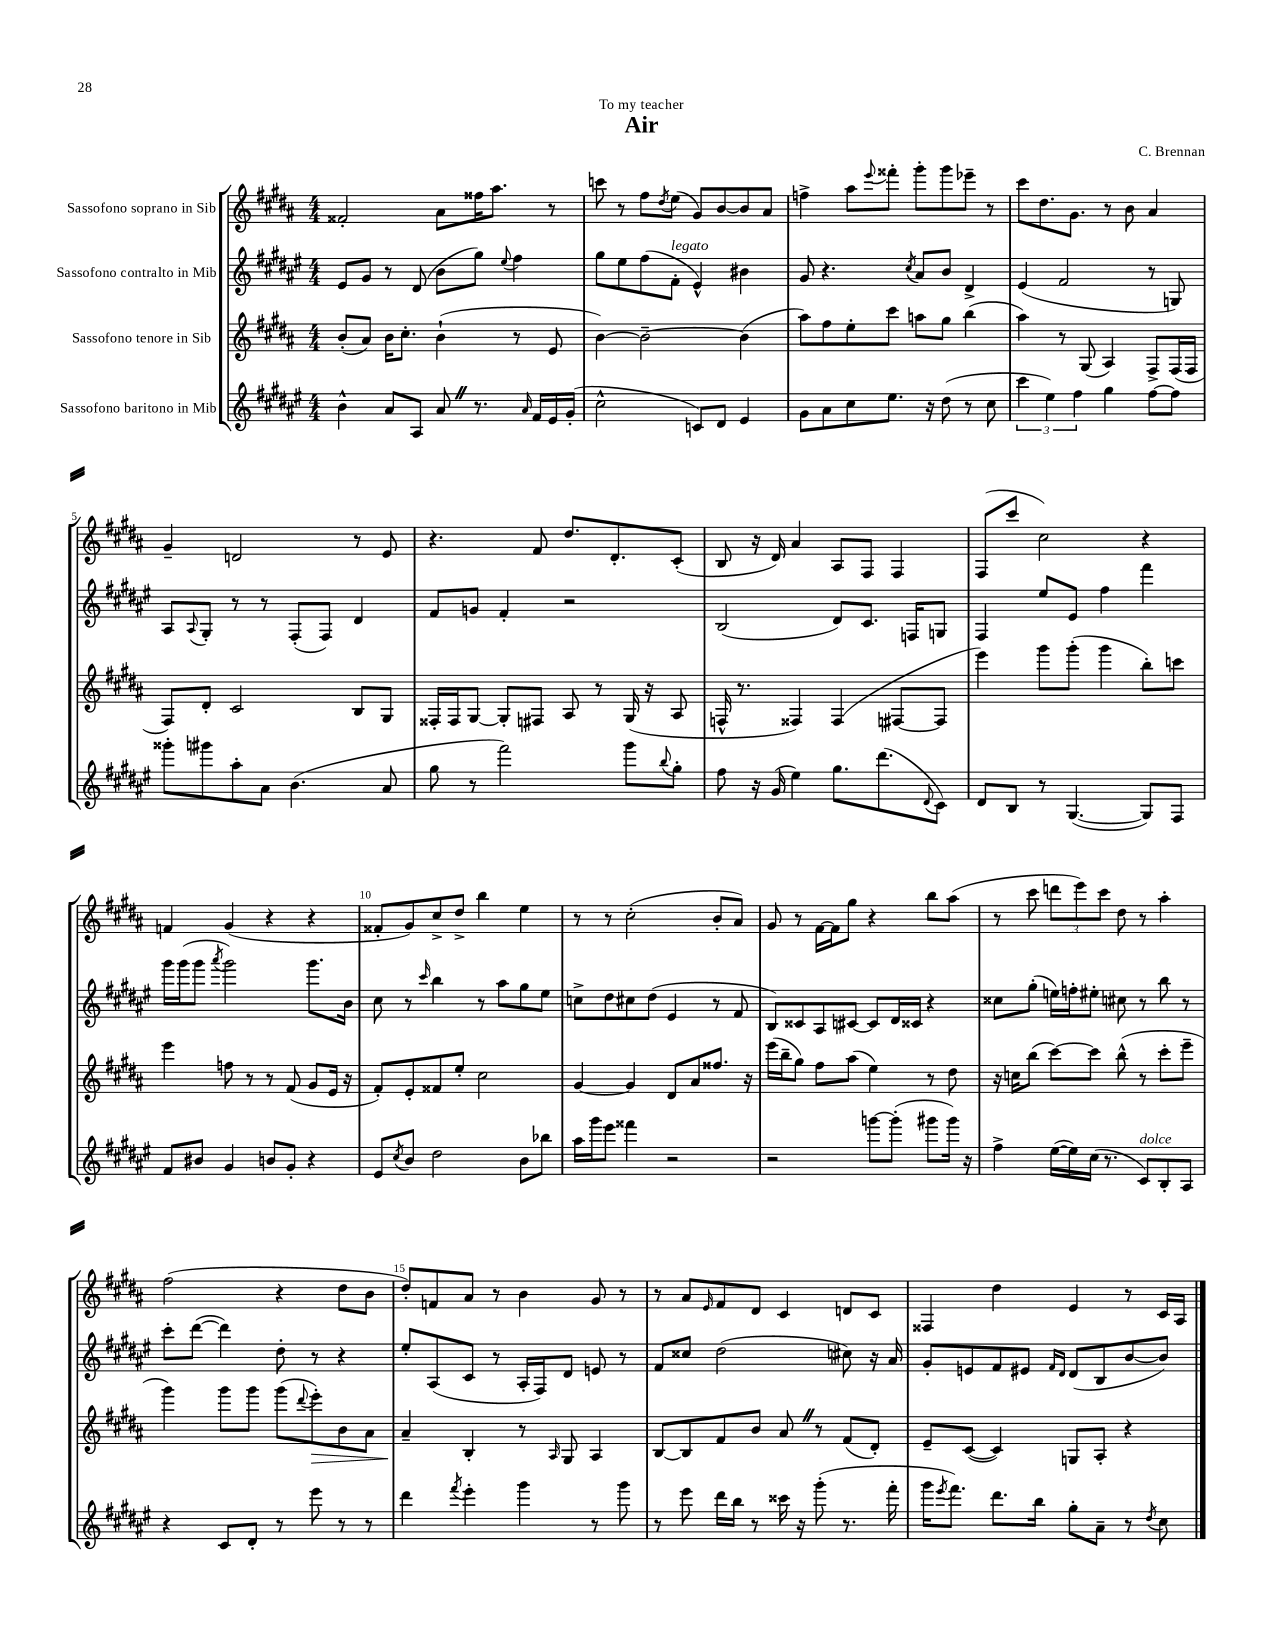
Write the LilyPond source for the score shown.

\header { title = "Air" composer = "C. Brennan" dedication = "To my teacher" }
<<
\new StaffGroup <<
\new Staff = "s0" \with { instrumentName = "Sassofono soprano in Sib" } {
    \clef treble \key b \major \numericTimeSignature \time 4/4
    fisis'2-. ais'8 fisis''16 ais''8. r8 |
    c'''8 r8 fis''8 \acciaccatura { dis''8 } e''8( gis'8) b'8~ b'8 ais'8 |
    f''4-> ais''8 \appoggiatura { e'''8 } fisis'''8-. gis'''8-. gis'''8 ees'''8-- r8 |
    cis'''8 dis''8. gis'8. r8 b'8 ais'4 |
    gis'4-- d'2 r8 e'8 |
    r4. fis'8 dis''8. dis'8.-. cis'8-.( |
    b8 r16 dis'16) ais'4 ais8 fis8 fis4 |
    fis8( cis'''8 cis''2) r4 |
    f'4 gis'4( r4 r4 |
    fisis'8-. gis'8) cis''8-> dis''8-> b''4 e''4 |
    r8 r8 cis''2-.( b'8-. ais'8) |
    gis'8 r8 fis'16~ fis'16 gis''8 r4 b''8 ais''8( |
    r8 cis'''8 \tuplet 3/2 { d'''8 e'''8) cis'''8 } dis''8 r8 ais''4-. |
    fis''2( r4 dis''8 b'8 |
    dis''8-.) f'8 ais'8 r8 b'4 gis'8 r8 |
    r8 ais'8 \grace { e'16 } fis'8 dis'8 cis'4 d'8 cis'8 |
    fisis4 dis''4 e'4 r8 cis'16 ais16 \bar "|." |
}
\new Staff = "s1" \with { instrumentName = "Sassofono contralto in Mib" } {
    \clef treble \key fis \major \numericTimeSignature \time 4/4
    eis'8 gis'8 r8 dis'8( b'8 gis''8) \appoggiatura { eis''8 } fis''4 |
    gis''8 eis''8 fis''8( fis'8-.^\markup { \italic "legato" } eis'4-^) bis'4 |
    gis'8 r4. \acciaccatura { cis''8 } ais'8 b'8 dis'4-> |
    eis'4( fis'2 r8 g8) |
    ais8 \appoggiatura { ais8 } gis8-. r8 r8 fis8-.( fis8) dis'4 |
    fis'8 g'8 fis'4-. r2 |
    b2( dis'8) cis'8. f16 g8 |
    fis4 eis''8 eis'8 fis''4 fis'''4 |
    gis'''16 gis'''16( gis'''8 \acciaccatura { ais'''8 } gis'''2) gis'''8. b'16 |
    cis''8 r8 \grace { cis'''16 } b''4 r8 ais''8 gis''8 eis''8 |
    c''8-> dis''8 cis''8 dis''8( eis'4 r8 fis'8 |
    b8) cisis'8 ais8 cis'8~ cis'8 dis'16 cisis'16 r4 |
    cisis''8 gis''8-.( e''16) f''16-. eis''8-. cis''8 r8 b''8 r8 |
    cis'''8-. dis'''8~( dis'''4) dis''8-. r8 r4 |
    eis''8-. ais8( cis'8 r8 ais16-. fis16) dis'8 e'8 r8 |
    fis'8 cisis''8 dis''2( cis''8) r16 ais'16 |
    gis'8-. e'8 fis'8 eis'8 \grace { fis'16 dis'16 } dis'8( b8 b'8~ b'8) \bar "|." |
}
\new Staff = "s2" \with { instrumentName = "Sassofono tenore in Sib" } {
    \clef treble \key b \major \numericTimeSignature \time 4/4
    b'8-.( ais'8) b'16 cis''8.-. b'4-!( r8 e'8 |
    b'4~) b'2~-- b'4( |
    ais''8) fis''8 e''8-. cis'''8 a''8 gis''8 b''4( |
    ais''4) r8 gis8( ais4) fis8-> fis16( fis16 |
    fis8) dis'8-. cis'2 b8 gis8 |
    fisis16-. fisis16 gis8~ gis8-. fis8 ais8 r8 gis16( r16 ais8 |
    f16-^ r8. fisis4) fisis4( fis8~ fis8 |
    e'''4) gis'''8 gis'''8-.( gis'''4 b''8-.) c'''8 |
    e'''4 f''8 r8 r8 fis'8( gis'8 e'16 r16 |
    fis'8-.) e'8-. fisis'8 e''8-. cis''2 |
    gis'4~ gis'4 dis'8 ais'8 fisis''8. r16 |
    e'''16( b''16-- gis''8) fis''8 ais''8( e''4) r8 dis''8 |
    r16 c''16 b''8( cis'''8~) cis'''8 b''8-^( r8 cis'''8-. e'''8-- |
    gis'''4) gis'''8 gis'''8 gis'''8( \appoggiatura { dis'''8 } e'''8-.\>) b'8 ais'8 |
    ais'4--\! b4-. r8 \grace { ais16 } gis8 ais4 |
    b8~ b8 fis'8 b'8 ais'8 \once \override BreathingSign.text = \markup { \musicglyph "scripts.caesura.straight" } \breathe r8 fis'8( dis'8-.) |
    e'8-- cis'8~( cis'4) g8 ais8-. r4 \bar "|." |
}
\new Staff = "s3" \with { instrumentName = "Sassofono baritono in Mib" } {
    \clef treble \key fis \major \numericTimeSignature \time 4/4
    b'4-^ ais'8 ais8 ais'8 \once \override BreathingSign.text = \markup { \musicglyph "scripts.caesura.straight" } \breathe r8. \grace { ais'16 } fis'16 eis'16 gis'16-.( |
    cis''2-^ c'8) dis'8 eis'4 |
    gis'8 ais'8 cis''8 eis''8. r16 dis''8( r8 cis''8 |
    \tuplet 3/2 { cis'''4 eis''4) fis''4 } gis''4 fis''8~ fis''8 |
    gisis'''8-. gis'''8 ais''8-. ais'8 b'4.( ais'8 |
    gis''8 r8 fis'''2) gis'''8 \appoggiatura { b''8 } gis''8-. |
    fis''8 r16 gis'16( eis''4) gis''8. dis'''8.( \appoggiatura { dis'8 } cis'8) |
    dis'8 b8 r8 gis4.~( gis8) fis8 |
    fis'8 bis'8 gis'4 b'8 gis'8-. r4 |
    eis'8 \acciaccatura { cis''8 } b'8 dis''2 b'8 bes''8 |
    ais''16 gis'''16 eis'''8 fisis'''4 r2 |
    r2 g'''8~ g'''8-.( gis'''8 gis'''16) r16 |
    fis''4-> eis''16~( eis''16) cis''16( r8. cis'8^\markup { \italic "dolce" }) b8-. ais8 |
    r4 cis'8 dis'8-. r8 eis'''8 r8 r8 |
    dis'''4 \acciaccatura { fis'''8 } eis'''4-. gis'''4 r8 gis'''8 |
    r8 eis'''8 dis'''16 b''16 r8 cisis'''16 r16 gis'''8-.( r8. fis'''16-. |
    gis'''16 \acciaccatura { eis'''8 } fis'''8.) dis'''8. b''16 gis''8-. ais'8-- r8 \acciaccatura { dis''8 } cis''8 \bar "|." |
}
>>
>>
\layout { \context { \Score \override BarNumber.break-visibility = ##(#f #t #t) barNumberVisibility = #(every-nth-bar-number-visible 5) } }
